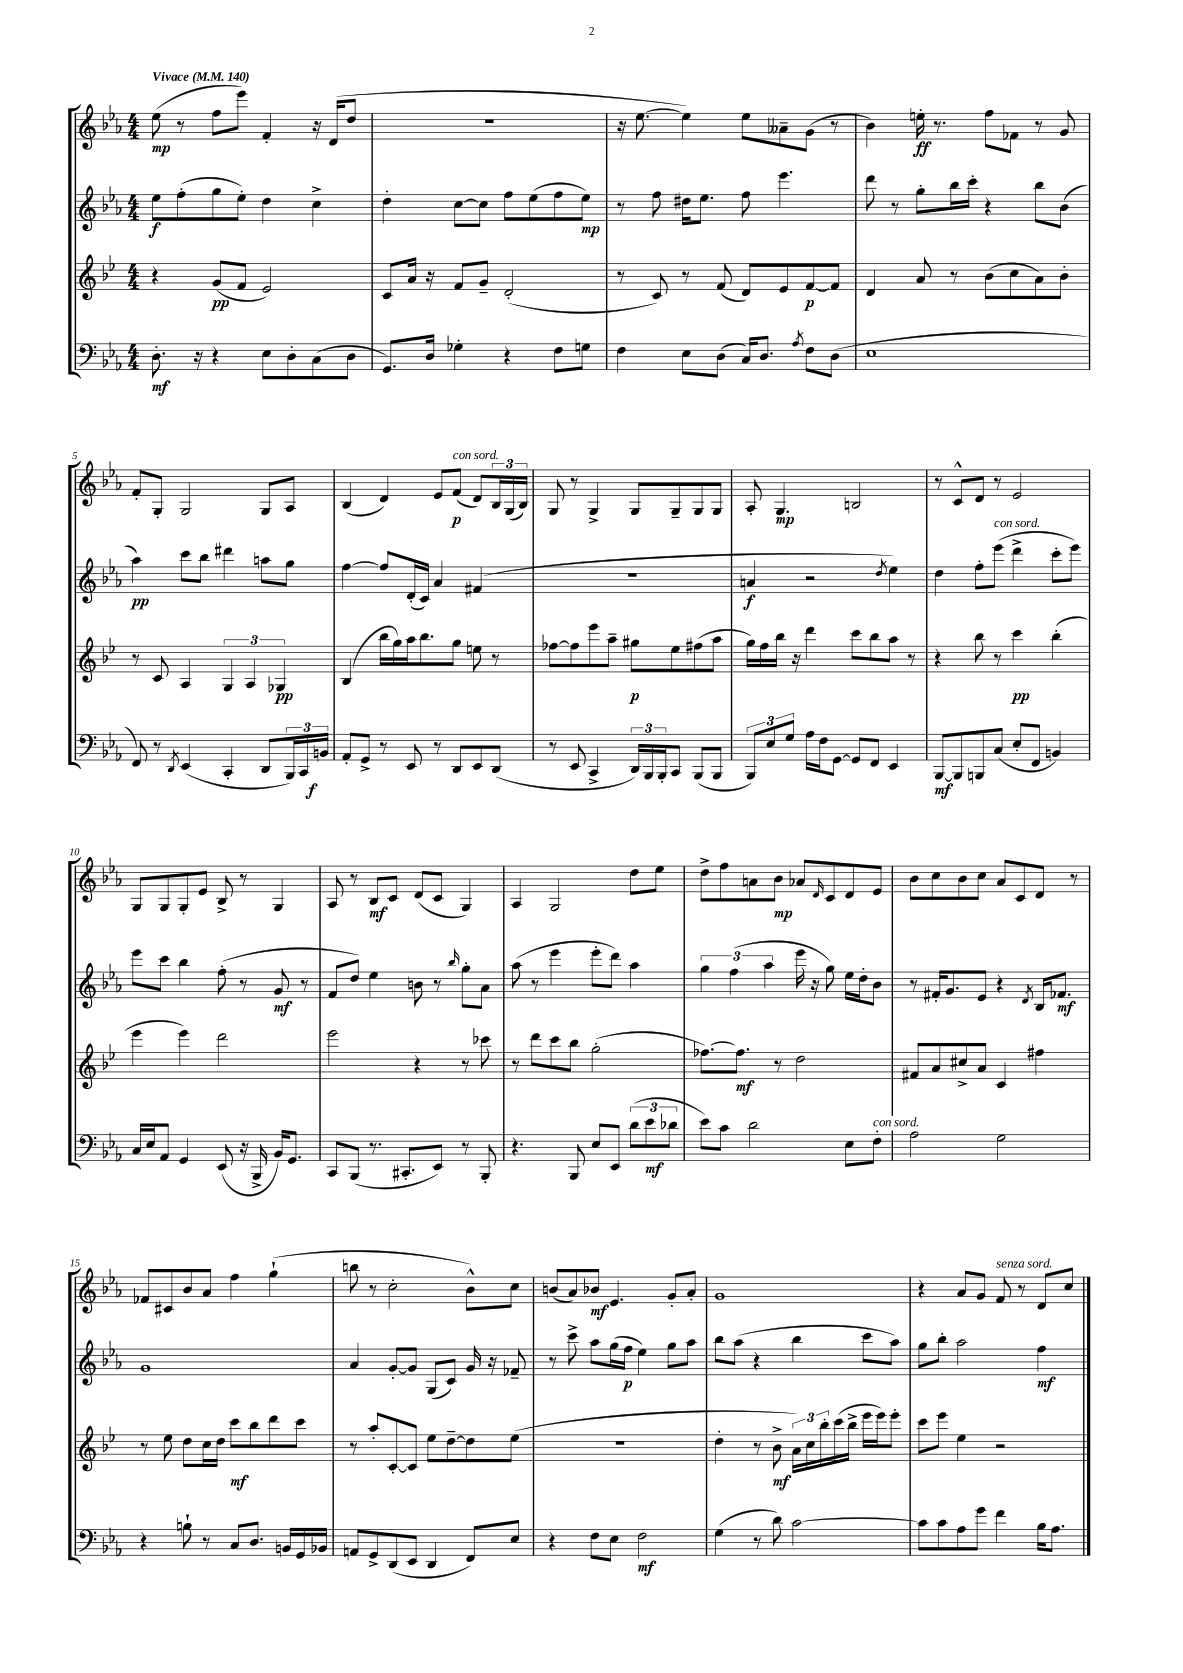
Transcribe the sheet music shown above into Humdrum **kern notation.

**kern	**kern	**kern	**kern
*staff4	*staff3	*staff2	*staff1
*clefF4	*clefG2	*clefG2	*clefG2
*k[b-e-a-]	*k[b-e-]	*k[b-e-a-]	*k[b-e-a-]
*M4/4	*M4/4	*M4/4	*M4/4
*MM140	*MM140	*MM140	*MM140
8.D'	4r	8ee-	(8ee-
.	.	(8ff'	8r
16r	.	.	.
4r	(8g	8gg	8ff
.	8f	8ee-')	8eee-)
8E-	2e-)	4dd	4f'
8D'	.	.	.
(8C	.	4cc^	16r
.	.	.	(16d
8D	.	.	8dd
=	=	=	=
8.GG)	8c	4dd'	1r
.	16a	.	.
16D	16r	.	.
4G-'	8f	[8cc	.
.	8g~	8cc]	.
4r	(2d'	8ff	.
.	.	(8ee-	.
8F	.	8ff	.
8G	.	8ee-)	.
=	=	=	=
4F	8r	8r	16r
.	.	.	[8.ee-
.	8c)	8ff	.
8E-	8r	16dd#	4ee-])
.	.	8.ee-	.
(8D	(8f	.	.
16C)	8d)	8ff	8ee-
8.D	.	.	.
.	8e-	4.eee-	8a--~
8qA-	.	.	.
8F	[8f	.	(8g
(8D	8f]	.	8r
=	=	=	=
1E-	4d	8ddd	4b-)
.	.	8r	.
.	8a	8gg'	16ee'
.	.	.	8.r
.	8r	16bb-	.
.	.	16ccc'	.
.	(8b-	4r	8ff
.	8cc	.	8f-
.	8a)	8bb-	8r
.	8b-'	(8b-	8g
=	=	=	=
8FF)	8r	4aa-)	8f'
8r	8c	.	8G'
8qDD	.	.	.
(4EE-	4A	8ccc	2G
.	.	8bb-	.
4CC'	6G	4ddd#	.
.	6A	.	.
8DD	.	8aa	8G
.	6G-	.	.
24BBB-)	.	8gg	8A-
24CC	.	.	.
24BB	.	.	.
=	=	=	=
8AA-'	(4B-	[4ff	(4B-
8GG^	.	.	.
8r	16bb-	8ff]	4d)
.	16gg)	.	.
8EE-	16aa	(16d'	.
.	8.bb-	16c)	.
8r	.	4a-	8e-
8DD	8gg	.	(8f
8EE-	8ee	(4f#	8d)
(8DD	8r	.	24B-
.	.	.	(24G
.	.	.	24B-)
=	=	=	=
8r	[8ff-	1r	8G
8EE-	8ff-]	.	8r
4CC^	8eee-	.	4G^
.	8aa~	.	.
24DD)	8gg#	.	8G
24BBB-	.	.	.
24BBB-'	.	.	.
8CC	8ee-	.	8G~
(8BBB-	(8ff#	.	8G
8BBB-	8aa	.	8G
=	=	=	=
12BBB-)	16gg)	4a	8A-'
.	16ff	.	.
12E-	.	.	.
.	16bb-	.	4.G
12G	.	.	.
.	16r	.	.
16A-	4ddd	2r	.
16F	.	.	.
[8GG	.	.	.
8GG]	8ccc	.	2B
8FF	8bb-	.	.
.	.	8qdd	.
4EE-	8aa	4ee-)	.
.	8r	.	.
=	=	=	=
[8BBB-	4r	4dd	8r
8BBB-]	.	.	8c^^
8BBB	8bb-	8ff'	8d
(8C	8r	(8eee-	8r
8E-'	4ccc	4ddd^	2e-
8FF	.	.	.
4BB)	(4bb-'	8ccc'	.
.	.	8eee-)	.
=	=	=	=
16C	4eee-	8eee-	8G
16E-	.	.	.
8AA-	.	8ccc	8G
4GG	4eee-)	4bb-	8G'
.	.	.	8e-
(8EE-	2ddd	(8ff'	8B-^
16r	.	8r	8r
16BBB-^	.	.	.
16BB-)	.	8g	4G
8.GG	.	.	.
.	.	8r	.
=	=	=	=
8CC	2eee-	8f	8A-
(8BBB-	.	8dd)	8r
8.r	.	4ee-	8B-
.	.	.	8c
8.CC#'	.	.	.
.	4r	8b	(8d
8EE-)	.	8r	8c
.	.	16qqbb-	.
8r	8r	8gg'	4G)
8BBB-'	8ccc-	8a-	.
=	=	=	=
4.r	8r	(8aa-	4A-
.	8ddd	8r	.
.	8ccc	4eee-	2G
8BBB-	8bb-	.	.
8E-	(2gg'	8eee-'	.
8EE-	.	8ddd)	.
(12d	.	4aa-	8dd
12e-	.	.	.
.	.	.	8ee-
12d-	.	.	.
=	=	=	=
8e-)	[8.ff-)	6gg	8dd^
8c	.	.	8ff
.	.	(6ff	.
.	8.ff-]	.	.
2d	.	.	8a
.	.	6aa-	.
.	8r	.	8b-
.	2dd	16eee-	8a-
.	.	16r	.
.	.	.	16qqd
.	.	8gg)	8c
8E-	.	16ee-	8d
.	.	16dd'	.
8F'	.	8b-	8e-
=	=	=	=
2A-	8f#	8r	8b-
.	8a	16f#'	8cc
.	.	8.g	.
.	8cc#^	.	8b-
.	8a	8e-	8cc
2G	4c	4r	8a-
.	.	.	8c
.	.	8qd	.
.	4ff#	16B-	8d
.	.	8.f-	.
.	.	.	8r
=	=	=	=
4r	8r	1g	8f-
.	8ee-	.	8c#
8B`	8dd	.	8b-
8r	16cc	.	8a-
.	16dd	.	.
8C	8ccc	.	4ff
8.D	8bb-	.	.
.	8ddd	.	(4gg`
16BB	.	.	.
16GG	8ccc	.	.
16BB-	.	.	.
=	=	=	=
8AA	8r	4a-	8bb
8GG^	8aa'	.	8r
(8DD	[8c'	[8g'	2cc'
8EE-	8c]	8g]	.
4DD	8ee-	(8G	.
.	[8dd~	8c)	.
8FF)	8dd]	16g	8b-^^)
.	.	16r	.
8E-	(8ee-	8f-~	8cc
=	=	=	=
4r	1r	8r	(8b
.	.	8ccc^	8a-)
8F	.	8aa-	8b-
8E-	.	(16gg	4.e-
.	.	16ff	.
2F	.	4ee-)	.
.	.	8gg	8g'
.	.	8aa-	8a-'
=	=	=	=
(4G	4dd'	8bb-	1g
.	.	(8aa-	.
8r	8r	4r	.
8d)	8b-^	.	.
[2c	24a)	4bb-	.
.	24cc	.	.
.	24bb-'	.	.
.	(16ccc	.	.
.	16bb-^	.	.
.	16eee-	8ccc	.
.	16eee-)	.	.
.	8eee-'	8aa-)	.
=	=	=	=
8c]	8ccc	8gg	4r
8c	8eee-	8bb-'	.
8A-	4ee-	2aa-	8a-
8g	.	.	8g
4f	2r	.	8f
.	.	.	8r
16B-	.	4ff	8d
8.A-	.	.	.
.	.	.	8cc
==	==	==	==
*-	*-	*-	*-
